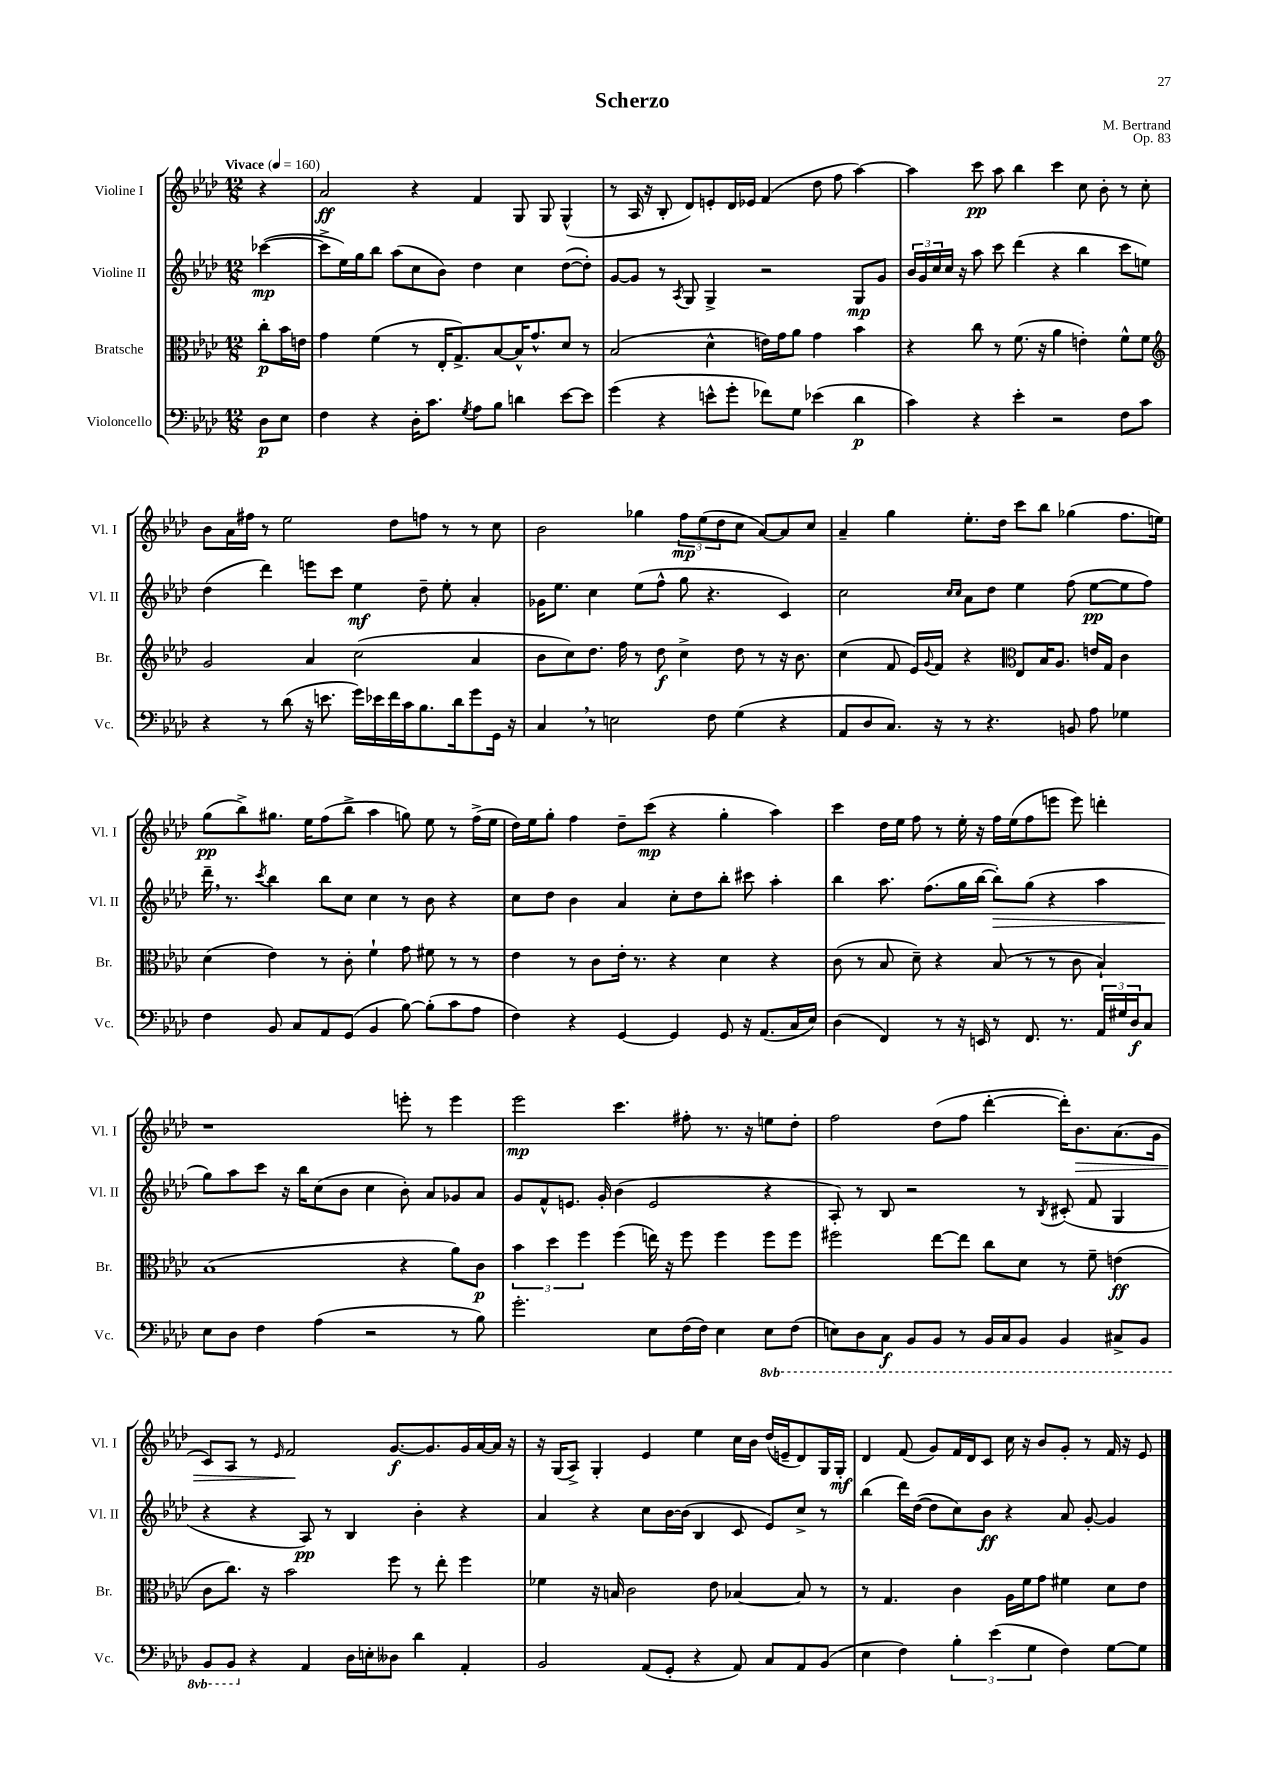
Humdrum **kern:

**kern	**kern	**kern	**kern
*staff4	*staff3	*staff2	*staff1
*clefF4	*clefC3	*clefG2	*clefG2
*k[b-e-a-d-]	*k[b-e-a-d-]	*k[b-e-a-d-]	*k[b-e-a-d-]
*M12/8	*M12/8	*M12/8	*M12/8
*MM160	*MM160	*MM160	*MM160
8D-	8cc'	([4ccc-	4r
8E-	16b-	.	.
.	16e	.	.
=	=	=	=
4F	4g	8ccc-^]	2a-
.	.	16ee-)	.
.	.	16gg	.
4r	(4f	8bb-	.
.	.	(8aa-	.
16D-'	8r	8cc	4r
8.c	.	.	.
.	16E-'	8b-)	.
.	8.G^)	.	.
8qG	.	.	.
8A-	.	4dd-	4f
8B-	[8B-	.	.
4d	16B-^^]	4cc	8G
.	8.g^^	.	.
.	.	.	8G
[8e-	8d-	([8dd-	(4G^^
8e-]	8r	8dd-'])	.
=	=	=	=
(4g	(2B-	[8g	8r
.	.	8g]	16A-
.	.	.	16r
4r	.	8r	8B-'
.	.	8qA-	.
.	.	8G	8d-)
8e^^	4d-^^	4G^	8e'
8g'	.	.	16d-
.	.	.	16e-
8f-)	16e)	2r	(4f
.	16g	.	.
8G	8a-	.	.
(4e-	4g	.	8dd-
.	.	.	8ff
4d-	4b-	8G	[4aa-)
.	.	8g	.
=	=	=	=
4c)	4r	24b-	4aa-]
.	.	24g	.
.	.	24cc	.
.	.	16cc	.
.	.	16r	.
4r	8cc	8aa-	8ccc
.	8r	8ccc	8aa-
4e-'	(8.f	(4ddd-	4bb-
.	16r	.	.
2r	4a-	4r	4ccc
.	4e')	4bb-	8cc
.	.	.	8b-'
8F	8f^^	8ccc	8r
8c	8f	8ee)	8cc'
=	=	=	=
*	*clefG2	*	*
4r	2g	(4dd-	8b-
.	.	.	16a-
.	.	.	16ff#
8r	.	4ddd-)	8r
(8d-	.	.	2ee-
16r	4a-	8eee	.
8.e	.	.	.
.	.	8ccc	.
16g)	(2cc	4ee-	.
16e-	.	.	.
16f	.	.	8dd-
16c	.	.	.
8.B-	.	8dd-~	8ff
.	.	8ee-'	8r
16d-	.	.	.
8g	4a-	4a-'	8r
16GG	.	.	8cc
16r	.	.	.
=	=	=	=
4C	8b-	16g-	2b-
.	.	8.ee-	.
.	8cc)	.	.
8r	8.dd-	4cc	.
2E	.	.	.
.	16ff	.	.
.	8r	(8ee-	4gg-
.	8dd-	8ff^^	.
.	4cc^	8gg	12ff
.	.	.	(12ee-
8F	.	4.r	.
.	.	.	12dd-
(4G	8dd-	.	8cc
.	8r	.	[8a-)
4r	16r	4c)	8a-]
.	8.b-	.	.
.	.	.	8cc
=	=	=	=
8AA-	(4cc	2cc	4a-~
8D-	.	.	.
8.C)	8f	.	4gg
.	16e-)	.	.
.	8qqg	.	.
16r	16f	.	.
.	.	16qqcc	.
.	.	16qqcc	.
8r	4r	8a-	8.ee-'
4.r	.	8dd-	.
.	.	.	16dd-
*	*clefC3	*	*
.	8E-	4ee-	8ccc
.	16B-	.	8bb-
.	8.A-	.	.
8BB	.	(8ff	(4gg-
8A-	16e	[8ee-	.
.	16G	.	.
4G-	4c	8ee-]	8.ff
.	.	8ff)	.
.	.	.	16ee)
=	=	=	=
4F	(4d-	16ddd-~	(8gg
.	.	8.r	.
.	.	.	8bb-^)
.	.	8qccc	.
8BB-	4e-)	4bb-	8.gg#
8C	.	.	.
.	.	.	16ee-
8AA-	8r	8bb-	(8ff
(8GG	8c'	8cc	8bb-^
4BB-	4f`	4cc	4aa-
[8B-)	8g	8r	8gg)
(8B-']	8f#	8b-	8ee-
8c	8r	4r	8r
8A-	8r	.	(16ff^
.	.	.	16ee-
=	=	=	=
4F)	4e-	8cc	16dd-)
.	.	.	16ee-
.	.	8dd-	8gg'
4r	8r	4b-	4ff
.	8c	.	.
[4GG	16e-'	4a-	8dd-~
.	8.r	.	.
.	.	.	(8ccc
4GG]	4r	8cc'	4r
.	.	8dd-	.
8GG	4d-	8bb-'	4gg'
16r	.	8ccc#	.
(8.AA-	.	.	.
.	4r	4aa-'	4aa-)
16C	.	.	.
16E-)	.	.	.
=	=	=	=
(4D-	(8c	4bb-	4ccc
.	8r	.	.
4FF)	8B-	8.aa-	16dd-
.	.	.	16ee-
.	8d-~)	.	8ff
.	.	(8.ff	.
8r	4r	.	8r
16r	.	16gg	16ee-'
16EE	.	[16bb-	16r
8r	(8B-	8bb-'])	16ff
.	.	.	(16ee-
8.FF	8r	(8gg	8ff
.	8r	4r	8eee
8.r	.	.	.
.	8c	.	8eee)
24AA-	4B-`)	4aa-	4ddd'
24G#	.	.	.
24D-	.	.	.
8C	.	.	.
=	=	=	=
8E-	(1B-	8gg)	1r
8D-	.	8aa-	.
4F	.	8ccc	.
.	.	16r	.
.	.	16bb-	.
(4A-	.	(8cc	.
.	.	8b-	.
2r	.	4cc	.
.	4r	8b-')	8eee'
.	.	8a-	8r
8r	8a-)	8g-	4eee
8B-)	8c	8a-	.
=	=	=	=
2.g'	6b-	8g	2eee-
.	.	8f^^	.
.	6dd-	.	.
.	.	8.e	.
.	6ff	.	.
.	.	16g'	.
.	(4ff	(4b-	4.ccc
8E-	16ee)	2e	.
.	16r	.	.
(16F	8ff	.	8ff#'
16F)	.	.	.
4E-	4ff	.	8.r
.	.	.	16r
8EE-	8ff	4r	8ee
(8FF	8ff	.	8dd-'
=	=	=	=
8EE)	2ff#	8A-')	2ff
8DD-	.	8r	.
8CC	.	8B-	.
8BBB-	.	2r	.
8BBB-	[8ee-	.	(8dd-
8r	8ee-]	.	8ff
16BBB-	8cc	.	[4ddd-'
16CC	.	.	.
8BBB-	8d-	8r	.
.	.	8qB-	.
4BBB-	8r	(8c#'	16ddd-'])
.	.	.	8.b-
.	8f~	8f	.
8CC#^	(4e	4G	(8.a-
8BBB-	.	.	.
.	.	.	16g
=	=	=	=
8BBB-	8c	4r	8c)
8BBB-	8.cc)	.	8A-
4r	.	4r	8r
.	16r	.	.
.	.	.	16qqe-
.	2b-	.	2f
4AA-	.	8A-)	.
.	.	8r	.
16D-	.	4B-	.
16E'	.	.	.
8D--	8ff	.	[8.g
4d-	8r	4b-'	.
.	.	.	8.g]
.	8ee-'	.	.
4AA-'	4ff	4r	16g
.	.	.	[16a-
.	.	.	16a-]
.	.	.	16r
=	=	=	=
2BB-	4f-	4a-	16r
.	.	.	(16G
.	.	.	8A-^)
.	16r	4r	4G'
.	16B	.	.
.	2c	.	.
(8AA-	.	8cc	4e-
8GG'	.	[16b-	.
.	.	(16b-]	.
4r	.	4B-	4ee-
.	8e-	.	.
8AA-)	[4B-	8c	16cc
.	.	.	16b-
8C	.	8e-)	(16dd-
.	.	.	16e~
8AA-	8B-]	8cc^	8d-)
(8BB-	8r	8r	16G
.	.	.	16G'
=	=	=	=
4E-	8r	(4bb-	4d-
.	4.G	.	.
4F)	.	16ddd-)	(8f
.	.	([16dd-	.
.	.	8dd-]	8g)
6B-'	4c	8cc)	16f
.	.	.	16d-
.	.	8b-	8c
(6e-	.	.	.
.	16A-	4r	16cc
.	16f	.	16r
6G	.	.	.
.	8g	.	8b-
4F)	4f#	8a-	8g'
.	.	[8g'	8r
[8G	8d-	4g]	16f
.	.	.	16r
8G]	8e-	.	8e-
==	==	==	==
*-	*-	*-	*-
